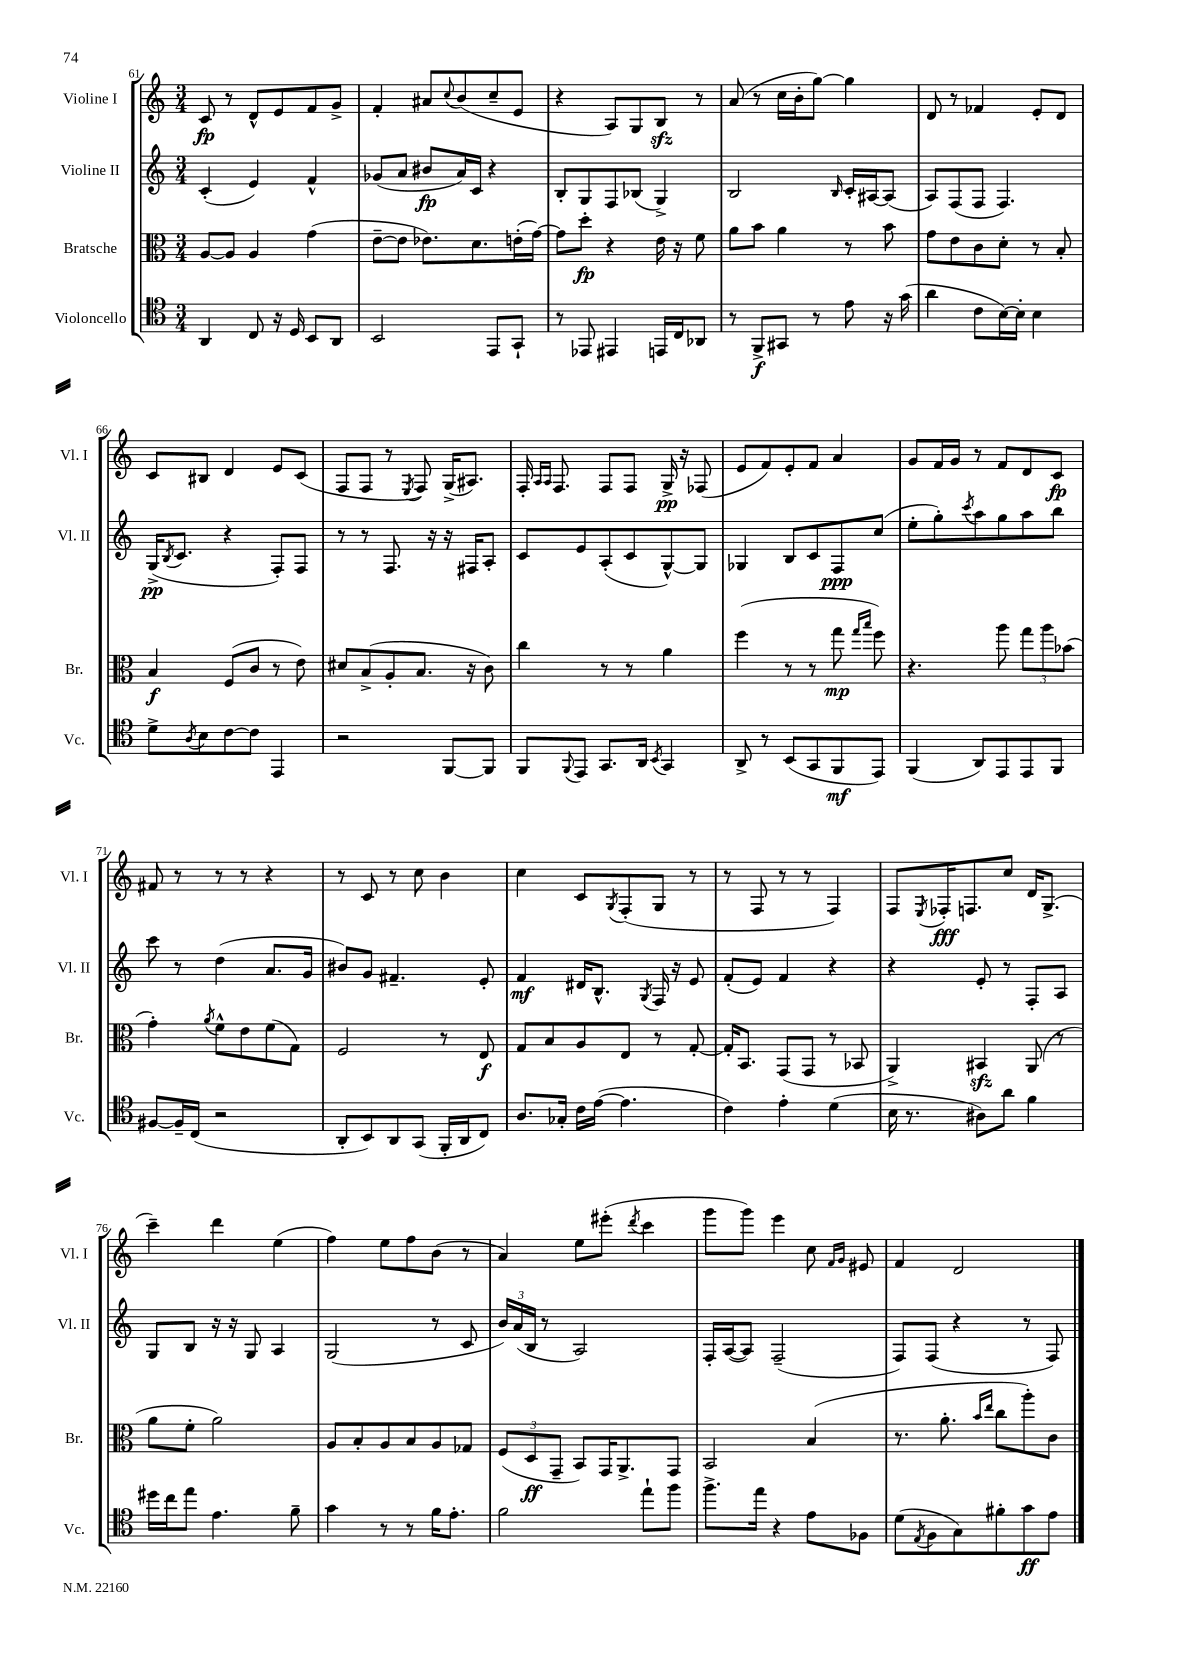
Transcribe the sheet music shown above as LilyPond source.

<<
\new StaffGroup <<
\new Staff = "s0" \with { instrumentName = "Violine I" shortInstrumentName = "Vl. I" } {
    \clef treble \key c \major \numericTimeSignature \time 3/4
    c'8\fp r8 d'8-^ e'8 f'8 g'8-> |
    f'4-. ais'8 \appoggiatura { c''8 } b'8( c''8-- e'8 |
    r4 a8) g8 b8\sfz r8 |
    a'8( r8 c''16 b'16-. g''8~) g''4 |
    d'8 r8 fes'4 e'8-. d'8 |
    c'8 bis8 d'4 e'8 c'8( |
    f8 f8 r8 \acciaccatura { e8 } f8) g16->( ais8.) |
    f16-. \grace { a16 a16 } f8. f8 f8 g16->\pp r16 fes8( |
    e'8 f'8) e'8-. f'8 a'4 |
    g'8 f'16 g'16 r8 f'8 d'8 c'8\fp |
    fis'8 r8 r8 r8 r4 |
    r8 c'8 r8 c''8 b'4 |
    c''4 c'8 \acciaccatura { g8 } f8-.( g8 r8 |
    r8 f8 r8 r8 f4) |
    f8 \acciaccatura { e8 } fes16-.\fff f8. c''8 d'16 g8.->( |
    c'''4--) d'''4 e''4( |
    f''4) e''8 f''8 b'8( r8 |
    a'4) e''8 eis'''8-.( \acciaccatura { d'''8 } c'''4 |
    g'''8 g'''8) e'''4 c''8 \grace { f'16 g'16 } eis'8 |
    f'4 d'2 \bar "|." |
}
\new Staff = "s1" \with { instrumentName = "Violine II" shortInstrumentName = "Vl. II" } {
    \clef treble \key c \major \numericTimeSignature \time 3/4
    c'4-.( e'4) f'4-^ |
    ges'8( a'8 bis'8\fp a'16) c'16 r4 |
    b8-. g8 f8 bes8( g4->) |
    b2 \grace { b16 } c'16-. ais16~ ais8( |
    a8) f8( f8 f4.) |
    g16->\pp( \acciaccatura { b8 } c'8. r4 f8-.) f8 |
    r8 r8 f8. r16 r16 fis16 a8-. |
    c'8 e'8 a8-.( c'8 g8~-^) g8 |
    ges4 b8 c'8 f8\ppp c''8( |
    e''8-. g''8-.) \acciaccatura { c'''8 } a''8 g''8 a''8 b''8 |
    c'''8 r8 d''4( a'8. g'16 |
    bis'8) g'8 fis'4.-- e'8-. |
    f'4\mf dis'16 b8.-^ \acciaccatura { g8 } f16 r16 e'8 |
    f'8-.( e'8) f'4 r4 |
    r4 e'8-. r8 f8-. a8 |
    g8 b8 r16 r16 g8 a4 |
    g2( r8 c'8 |
    \tuplet 3/2 { b'16) a'16( b16 } r8 a2) |
    f16-. a16~( a8) f2--( |
    f8) f8( r4 r8 f8) \bar "|." |
}
\new Staff = "s2" \with { instrumentName = "Bratsche" shortInstrumentName = "Br." } {
    \clef alto \key c \major \numericTimeSignature \time 3/4
    a8~ a8 a4 g'4( |
    e'8~-- e'8 ees'8.) d'8. e'16-.( g'16~) |
    g'8 d''8-.\fp r4 e'16 r16 f'8 |
    a'8 b'8 a'4 r8 b'8 |
    g'8 e'8 c'8 d'8-. r8 b8-. |
    b4\f f8( c'8 r8 e'8) |
    dis'8 b8->( a8-. b8. r16 c'8) |
    c''4 r8 r8 a'4 |
    f''4( r8 r8 g''8\mp \grace { g''16 b''16 } f''8) |
    r4. a''8 \tuplet 3/2 { g''8 a''8 bes'8( } |
    g'4-.) \acciaccatura { a'8 } f'8-^ e'8 f'8( g8) |
    f2 r8 e8\f |
    g8 b8 a8 e8 r8 g8~-. |
    g16-. b,8. g,8( g,8 r8 bes,8 |
    a,4->) bis,4\sfz a,8( r8 |
    a'8 f'8-. a'2) |
    a8 b8-. a8 b8 a8 ges8 |
    \tuplet 3/2 { f8( d8\ff g,8-- } b,8) g,16 a,8.-> g,8 |
    b,2 b4( |
    r8. a'8.-. \grace { b'16 e''16 } c''8 a''8-.) c'8 \bar "|." |
}
\new Staff = "s3" \with { instrumentName = "Violoncello" shortInstrumentName = "Vc." } {
    \clef tenor \key c \major \numericTimeSignature \time 3/4
    a,4 c8 r16 d16 b,8 a,8 |
    b,2 e,8 g,8-! |
    r8 ees,8 eis,4 e,16 c16 aes,8 |
    r8 f,8->\f gis,8 r8 e'8 r16 g'16( |
    a'4 c'8 b16~) b16-. b4 |
    d'8-> \acciaccatura { a8 } b8 c'8~ c'8 e,4 |
    r2 f,8~ f,8 |
    f,8 \appoggiatura { f,8 } e,8 g,8. a,16 \acciaccatura { b,8 } g,4 |
    a,8-> r8 b,8( g,8 f,8\mf e,8) |
    f,4( a,8) e,8 e,8 f,8 |
    fis8~ fis16-- c16( r2 |
    a,8-. b,8) a,8 g,8( f,16-. a,16 c8) |
    a8. ges16-. c'16 e'16~( e'4. |
    c'4) e'4-. d'4( |
    b16 r8. ais8) a'8 f'4 |
    dis''16 c''16 e''8 e'4. f'8-- |
    g'4 r8 r8 f'16 e'8.-. |
    f'2 e''8-! f''8 |
    f''8.-> e''16 r4 e'8 fes8 |
    d'8( \acciaccatura { e8 } f8 g8) fis'8-. g'8\ff e'8 \bar "|." |
}
>>
>>
\layout { \context { \Score currentBarNumber = #61 } }
